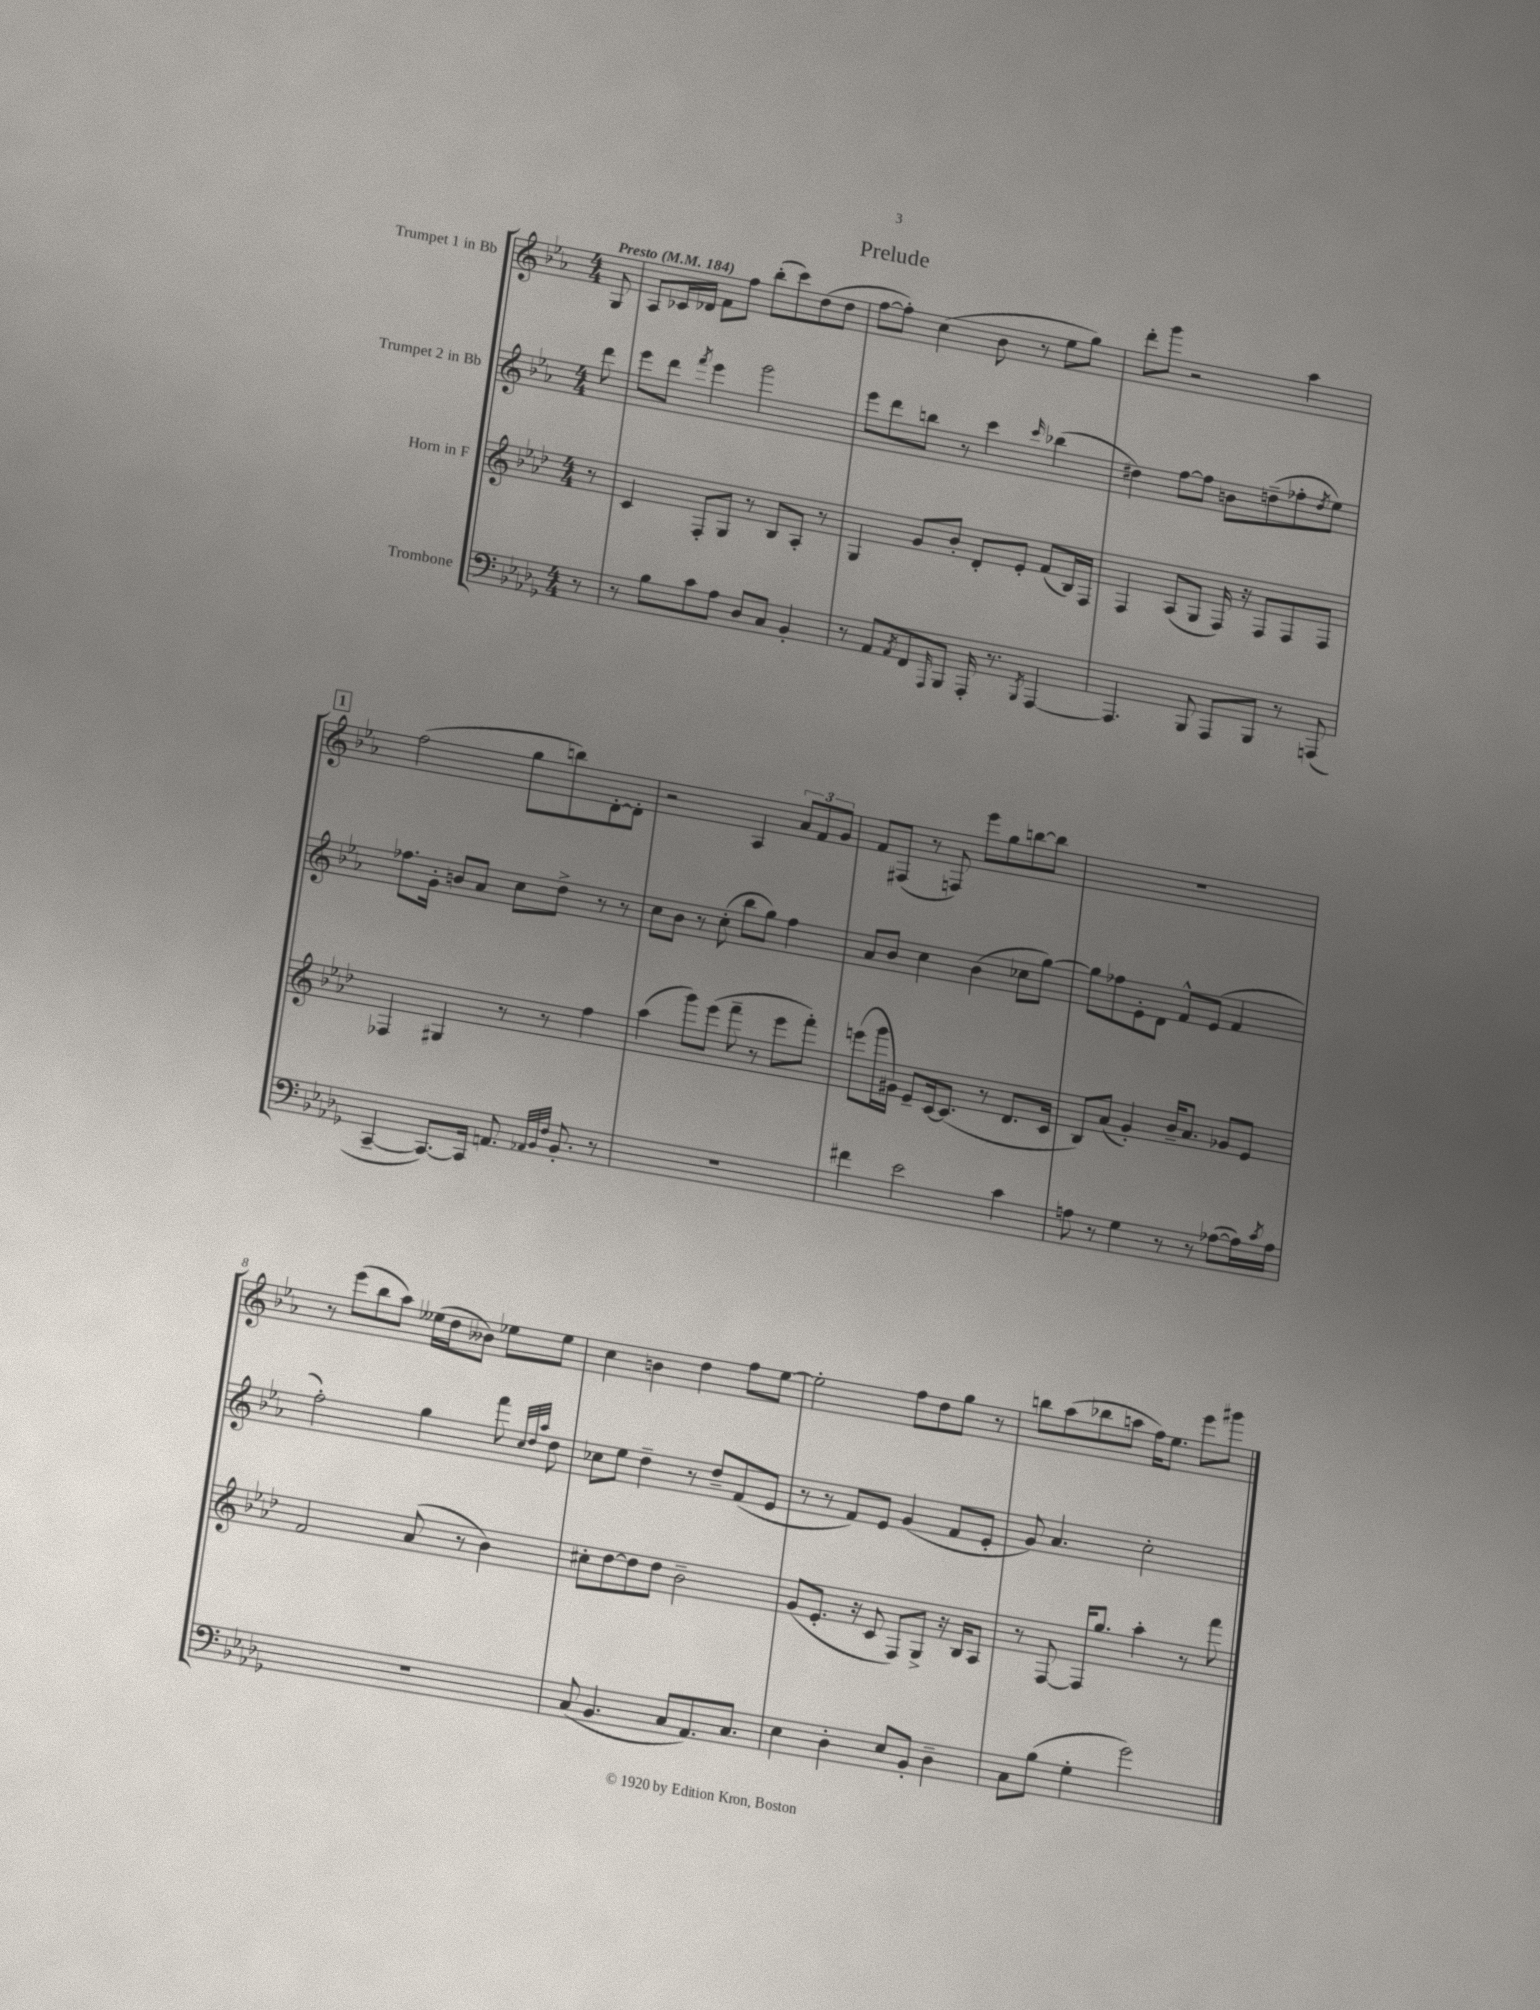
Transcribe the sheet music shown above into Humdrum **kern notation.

**kern	**kern	**kern	**kern
*part4	*part3	*part2	*part1
*staff4	*staff3	*staff2	*staff1
*I"Trombone	*I"Horn in F	*I"Trumpet 2 in Bb	*I"Trumpet 1 in Bb
*clefF4	*clefG2	*clefG2	*clefG2
*k[b-e-a-d-g-]	*k[b-e-a-d-]	*k[b-e-a-]	*k[b-e-a-]
*M4/4	*M4/4	*M4/4	*M4/4
*MM184	*MM184	*MM184	*MM184
=	=	=	=
!	!	!	!LO:TX:a:B:t=Presto
8r	8r	8ddd\	8G/
=1	=1	=1	=1
8r	4c/	8eee-\L	8A-/L
8B-\L	.	8ddd\J	16c-X/L
.	.	.	16d-X/JJ
.	.	8qfff/	.
8c\	8F'/L	4eee-\	8f\L
8A-\J	8G/J	.	8ff\J
8D-/L	8r	2ggg\	(8bb-'\L
8C/J	8B-/L	.	8ccc\)
4BB-'/	8A-'/J	.	(8dd\
.	8r	.	8dd\J
=2	=2	=2	=2
8r	4G/	8eee-\L	[8ff\L
8AA-/L	.	8ddd\	8ff'\J])
8qAA-/	.	.	.
8FF/	8g/L	8bbn\J	(4cc\
16qqAAA-/	.	.	.
8BBB-/J	8b-'/J	8r	.
16AAA-'/	8d-'/L	4ccc\	8b-\
8.r	.	.	.
.	8e-'/J	.	8r
8qBBB-/	.	16qqccc/	.
[4AAA-/	(8f/L	(4bb-X\	8ee-\L
.	16B-/L)	.	8gg\J)
.	16F/JJ	.	.
=3	=3	=3	=3
4.AAA-/]	4F/	4dd#X\)	8ddd'\L
.	.	.	8ggg\J
.	(8A-/L	[8ff\L	2r
8BBB-/	8G/J	8ff\J]	.
8AAA-/L	16F/)	8bn\L	.
.	16r	.	.
8BBB-/J	8F/L	(8ddn~\	.
8r	8F/	8ff-X'\	4aa-\
.	.	8qdd/	.
(8AAAn/	8F/J	8ee-\J)	.
!!LO:LB:g=z
!!LO:REH:place=s1:t=1
=4	=4	=4	=4
[4CC~/	4F-X/	8.ff-X\L	(2ff\
.	.	16g'\Jk	.
8.CC/L_)	4G#X/	8bn/L	.
.	.	8a-/J	.
16CC/Jk]	.	.	.
8.AAn/	8r	8cc\L	8gg\L
.	8r	8dd^\J	8bbn\)
32qqAA-X/LLL	.	.	.
32qqBB-/	.	.	.
32qqF/JJJ	.	.	.
8.BB-'/	.	.	.
.	4ff\	8r	[8d'\
8r	.	8r	8d'\J]
=5	=5	=5	=5
1r	(4aa-\	8cc\L	2r
.	.	8b-\J	.
.	8ggg\L)	8r	.
.	(8eee-\J	(8cc'\	.
.	8fff~\	8bb-\L	4A-/
.	8r	8gg\J)	.
.	8eee-\L	4ff\	12a-/L
.	.	.	12f/
.	8fff'\J)	.	.
.	.	.	12g/J
=6	=6	=6	=6
4f#X\	(8eeen\L	8a-/L	8f/L
.	16ggg\L	8b-/J	(8F#X/J
.	16g#X\JJ)	.	.
2e-\	8e-~/L	4cc\	8r
.	[16c/k	.	8Fn/)
.	(8.c/J]	.	.
.	.	(4b-\	8eee-\L
.	8r	.	8gg\
4c\	8.d-/L	8cc-X\L	[8bbn\
.	.	[8gg\J)	8bb\J]
.	16c/Jk	.	.
=7	=7	=7	=7
8An\	8B-/L)	8gg\L]	1r
8r	(8a-/J	8ff-X\	.
4G-\	4g'/)	8e-'\	.
.	.	8d\J	.
8r	16b-~/KL	8f^^/L	.
.	8.a-/J	.	.
8r	.	(8e-/J	.
([8A-X\L	8g-X/L	4f/	.
16A-\L])	8e-/J	.	.
8qc/	.	.	.
16A-\JJ	.	.	.
!!LO:LB:g=z
=8	=8	=8	=8
1r	2f/	2ff'\)	8r
.	.	.	(8eee-\L
.	.	.	8bb-\
.	.	.	8aa-\J)
.	(8a-/	4gg\	(16ee--X\LL
.	.	.	16dd\J
.	8r	.	8b--X\J)
.	4b-\)	8fff\	8ee-X\L
.	.	32qqcc/LLL	.
.	.	32qqdd/	.
.	.	32qqaa-/JJJ	.
.	.	8dd\	8ee-\J
=9	=9	=9	=9
(8C/	8cc#X'\L	8cc-X\L	4cc\
4.BB-/	[8dd-\	8ee-\J	.
.	8dd-\]	4dd~\	4bn\
.	8dd-\J	.	.
8C/L	2b-~\	8r	4dd\
8.AA-/)	.	8dd~/L	.
.	.	(8f/	8ff\L
8.C/J	.	.	.
.	.	8e-/J	[8ee-\J
=10	=10	=10	=10
4E-\	(8g/L	8r	2ee-'\]
.	8.e-'/J	8r	.
4D-'\	.	8f/L)	.
.	16r	.	.
.	8c/	8e-/J	.
8E-/L	8F/L)	(4g/	8ff\L
8BB-'/J	8G^/J	.	8dd\
4D-~\	16r	8f/L	8gg\J
.	16B-/KL	.	.
.	8A-/J	8e-'/J	8r
=11	=11	=11	=11
8C\L	8r	8g/)	8bbn\L
(8B-\J	[8F/	4.a-/	(8aa-\
4G-'\	16F/KL]	.	8bb-X\
.	8.gg/J	.	.
.	.	.	8aan\J
2g-\)	4aa-'\	2cc'\	16ff\KL)
.	.	.	8.ee-\J
.	8r	.	8eee-\L
.	8fff\	.	8ggg#X\J
==	==	==	==
*-	*-	*-	*-
